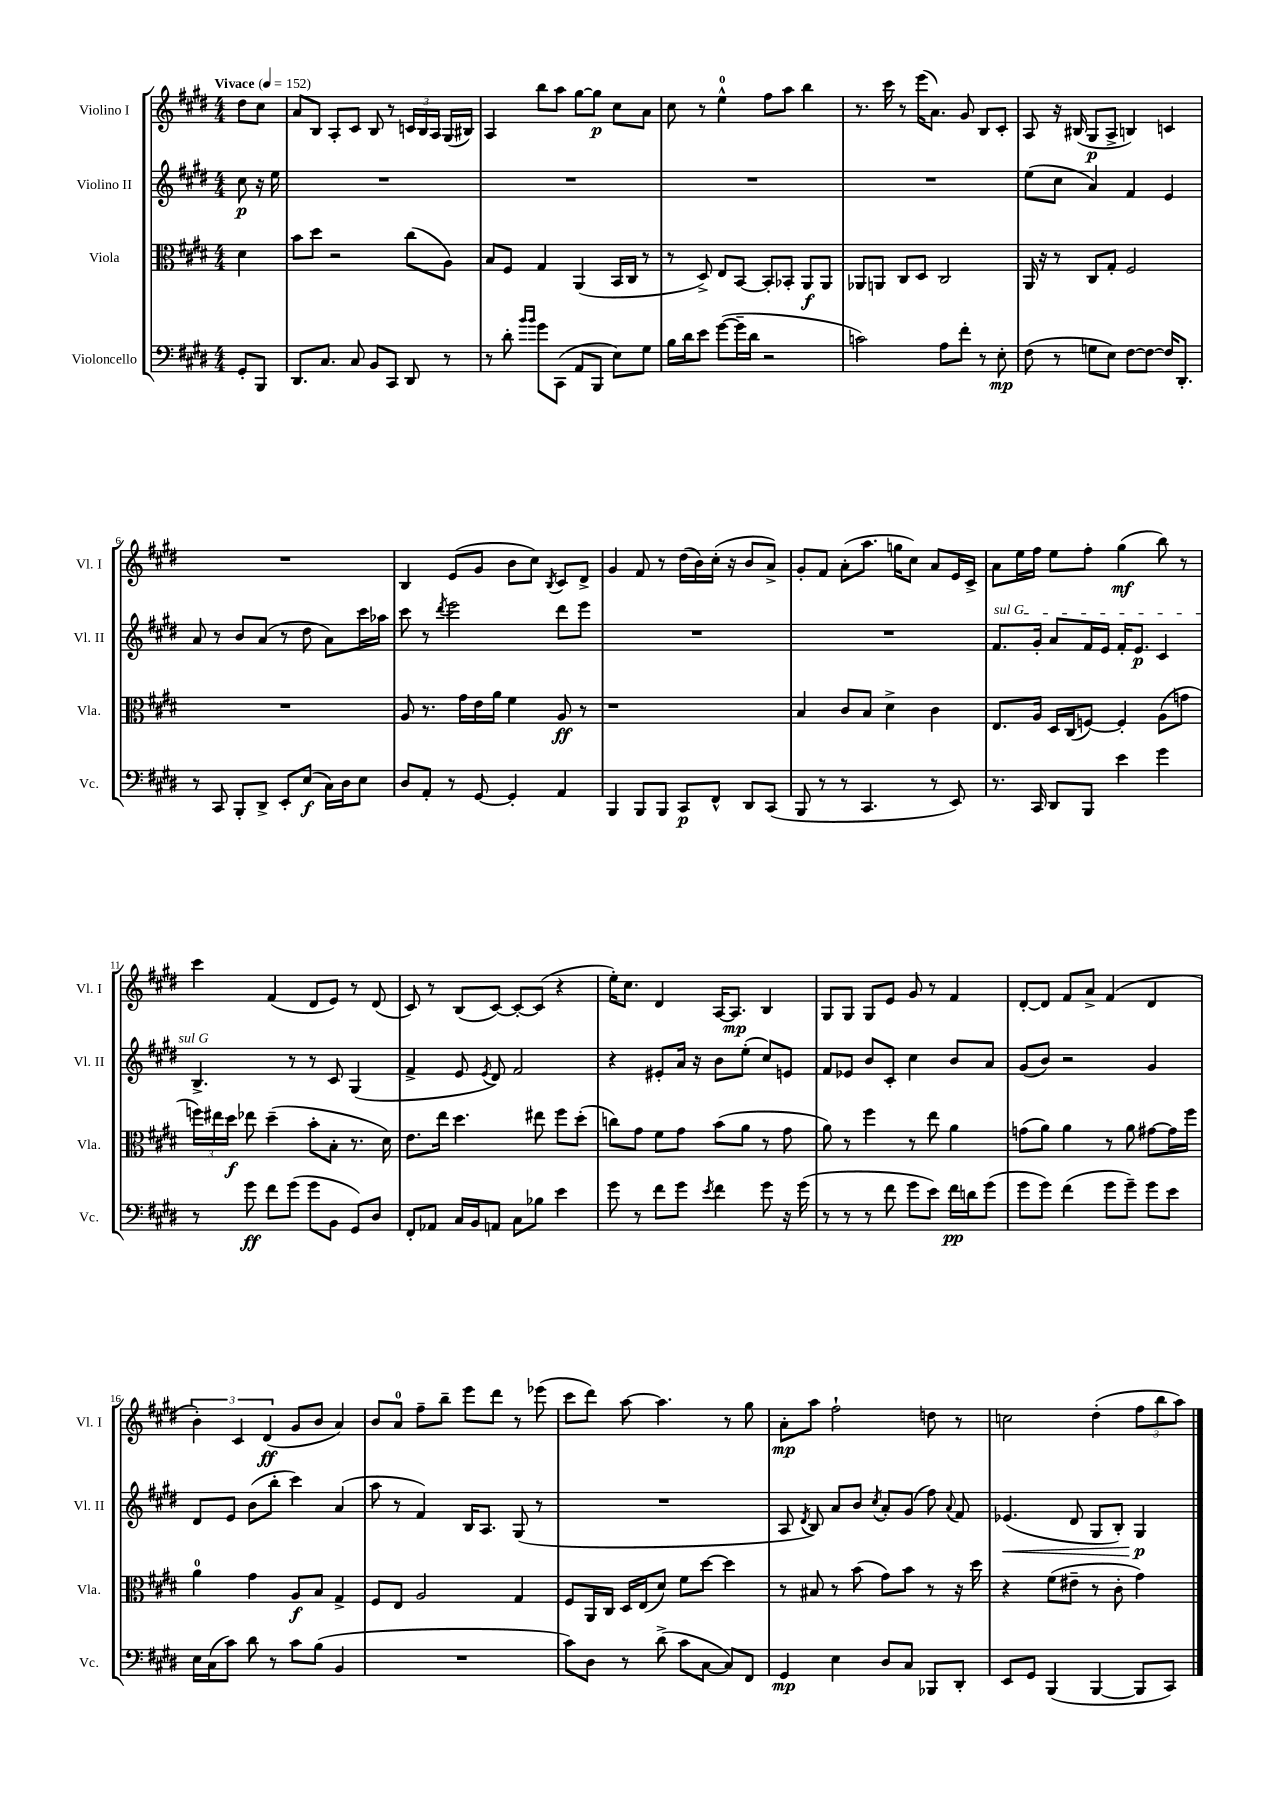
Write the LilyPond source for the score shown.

<<
\new StaffGroup <<
\new Staff = "s0" \with { instrumentName = "Violino I" shortInstrumentName = "Vl. I" } {
    \clef treble \key e \major \numericTimeSignature \time 4/4 \partial 4 \tempo "Vivace" 4 = 152
    \autoBeamOff dis''8[ cis''8] |
    a'8[ b8] a8[-. cis'8] b8 r8 \tuplet 3/2 { c'16[ b16 a16] } gis16[( bis16]) |
    a4 b''8[ a''8] gis''8[~ gis''8]\p cis''8[ a'8] |
    cis''8 r8 e''4-0-^ fis''8[ a''8] b''4 |
    r8. cis'''16 r8 e'''16[( a'8.]) gis'8 b8[ cis'8]-. |
    a8 r16 bis16( gis8[\p a8]-> b4) c'4 |
    R1 |
    b4 e'8[( gis'8] b'8[ cis''8]) \acciaccatura { b8 } cis'8[ dis'8]-> |
    gis'4 fis'8 r8 dis''16[( b'16) cis''16]-.( r16 b'8[ a'8]->) |
    gis'8[-. fis'8] a'8[-.( a''8.] g''16[ cis''8]) a'8[ e'16 cis'16]-> |
    a'8[ e''16 fis''16] e''8[ fis''8]-. gis''4\mf( b''8) r8 |
    cis'''4 fis'4( dis'8[ e'8]) r8 dis'8( |
    cis'8) r8 b8[( cis'8]~) cis'8[~-. cis'8]( r4 |
    e''16[-.) cis''8.] dis'4 a16[~ a8.]\mp b4 |
    gis8[ gis8] gis8[ e'8] gis'8 r8 fis'4 |
    dis'8[~-. dis'8] fis'8[ a'8]-> fis'4( dis'4 |
    \tuplet 3/2 { b'4-.) cis'4 dis'4\ff( } gis'8[ b'8] a'4) |
    b'8[ a'8]-0 fis''8[-- b''8]-- e'''8[ dis'''8] r8 ees'''8( |
    cis'''8[ dis'''8]) a''8~ a''4. r8 gis''8 |
    a'8[-.\mp a''8] fis''2-! d''8 r8 |
    c''2 dis''4-.( \tuplet 3/2 { fis''8[ b''8 a''8]) } \bar "|." |
}
\new Staff = "s1" \with { instrumentName = "Violino II" shortInstrumentName = "Vl. II" } {
    \clef treble \key e \major \numericTimeSignature \time 4/4 \partial 4
    \autoBeamOff cis''8\p r16 e''16 |
    R1 |
    R1 |
    R1 |
    R1 |
    e''8[( cis''8] a'4) fis'4 e'4 |
    a'8 r8 b'8[ a'8]( r8 dis''8 a'8[) cis'''16 aes''16] |
    cis'''8 r8 \acciaccatura { dis'''8 } e'''2 dis'''8[ e'''8] |
    R1 |
    R1 |
    \once \override TextSpanner.bound-details.left.text = \markup { \italic "sul G" } fis'8.[\startTextSpan gis'16]-. a'8[ fis'16 e'16] fis'16[-. e'8.]\p cis'4 |
    b4.->\stopTextSpan r8 r8 cis'8 gis4( |
    fis'4-> e'8 \acciaccatura { e'8 } dis'8) fis'2 |
    r4 eis'8[-. a'16] r16 b'8[ e''8]-.( cis''8[) e'8] |
    fis'8[ ees'8] b'8[ cis'8]-. cis''4 b'8[ a'8] |
    gis'8[( b'8]) r2 gis'4 |
    dis'8[ e'8] b'8[( b''8]-. cis'''4) a'4( |
    a''8 r8 fis'4) b16[ a8.] gis8( r8 |
    R1 |
    a8 \acciaccatura { dis'8 } b8) a'8[ b'8] \acciaccatura { cis''8 } a'8[-. gis'8]( fis''8) \appoggiatura { a'8 } fis'8 |
    ees'4.\<( dis'8 gis8[ b8]-.) gis4\p\! \bar "|." |
}
\new Staff = "s2" \with { instrumentName = "Viola" shortInstrumentName = "Vla." } {
    \clef alto \key e \major \numericTimeSignature \time 4/4 \partial 4
    \autoBeamOff dis'4 |
    b'8[ dis''8] r2 cis''8[( a8]) |
    b8[ fis8] gis4 a,4( b,16[ cis16] r8 |
    r8 dis8->) e8[ b,8]~ b,8[-. bes,8]-. a,8[\f a,8] |
    aes,8[ a,8] cis8[ dis8] cis2 |
    a,16 r16 r8 cis8[ gis8]-. fis2 |
    R1 |
    a8 r8. gis'16[ e'16 a'16] fis'4 a8\ff r8 |
    r1 |
    b4 cis'8[ b8] dis'4-> cis'4 |
    e8.[ a16] dis16[ cis16( f8]~) f4-. a8[( g'8] |
    \tuplet 3/2 { f''16[) eis''16 dis''16]\f } ees''8 dis''4--( b'8[-. b8]-. r8. dis'16) |
    e'8.[ e''16] dis''4. eis''8 fis''8[ dis''8]-.( |
    c''8[) gis'8] fis'8[ gis'8] b'8[( a'8] r8 gis'8 |
    a'8) r8 fis''4 r8 e''8 a'4 |
    g'8[( a'8]) a'4 r8 a'8 gis'8[~ gis'16 fis''16] |
    a'4-0 gis'4 a8[\f b8] gis4-> |
    fis8[ e8] a2 gis4 |
    fis8[ a,16 cis16] dis16[ e16( dis'8]) fis'8[ dis''8]~ dis''4 |
    r8 bis8 r8 b'8( gis'8[) b'8] r8 r16 dis''16 |
    r4 fis'8[( eis'8]-- r8 cis'8-. gis'4) \bar "|." |
}
\new Staff = "s3" \with { instrumentName = "Violoncello" shortInstrumentName = "Vc." } {
    \clef bass \key e \major \numericTimeSignature \time 4/4 \partial 4
    \autoBeamOff gis,8[-. b,,8] |
    dis,8.[ cis8.] cis8 b,8[ cis,8] dis,8 r8 |
    r8 dis'8-. \grace { b'16[ b'16] } gis'8[ cis,8]( a,8[ b,,8] e8[) gis8] |
    b16[ dis'16 e'8] gis'8[~( gis'16-- dis'16] r2 |
    c'2) a8[ fis'8]-. r8 e8-.\mp |
    fis8( r8 g8[ e8]) fis8[~ fis8]~ fis16[ dis,8.]-. |
    r8 cis,8 b,,8[-. dis,8]-> e,8[-. e8]\f( cis16[) dis16 e8] |
    dis8[ a,8]-. r8 gis,8~ gis,4-. a,4 |
    b,,4 b,,8[ b,,8] cis,8[\p fis,8]-^ dis,8[ cis,8]( |
    b,,8 r8 r8 cis,4. r8 e,8) |
    r8. cis,16 dis,8[ b,,8] e'4 gis'4 |
    r8 gis'8\ff fis'8[ gis'8]( gis'8[ b,8] gis,8[) dis8] |
    fis,8[-. aes,8] cis16[ b,16 a,8] cis8[ bes8] e'4 |
    gis'8 r8 fis'8[ gis'8] \acciaccatura { e'8 } fis'4 gis'8 r16 gis'16( |
    r8 r8 r8 fis'8 gis'8[ e'8]) fis'16[\pp d'16 gis'8]( |
    gis'8[ gis'8]) fis'4( gis'8[ gis'8]--) gis'8[ e'8] |
    e16[ cis16( cis'8]) dis'8 r8 cis'8[ b8]( b,4 |
    R1 |
    cis'8[) dis8] r8 dis'8->( cis'8[ cis8]~ cis8[) fis,8] |
    gis,4\mp e4 dis8[ cis8] bes,,8[ dis,8]-. |
    e,8[ gis,8] b,,4( b,,4~ b,,8[ cis,8]) \bar "|." |
}
>>
>>
